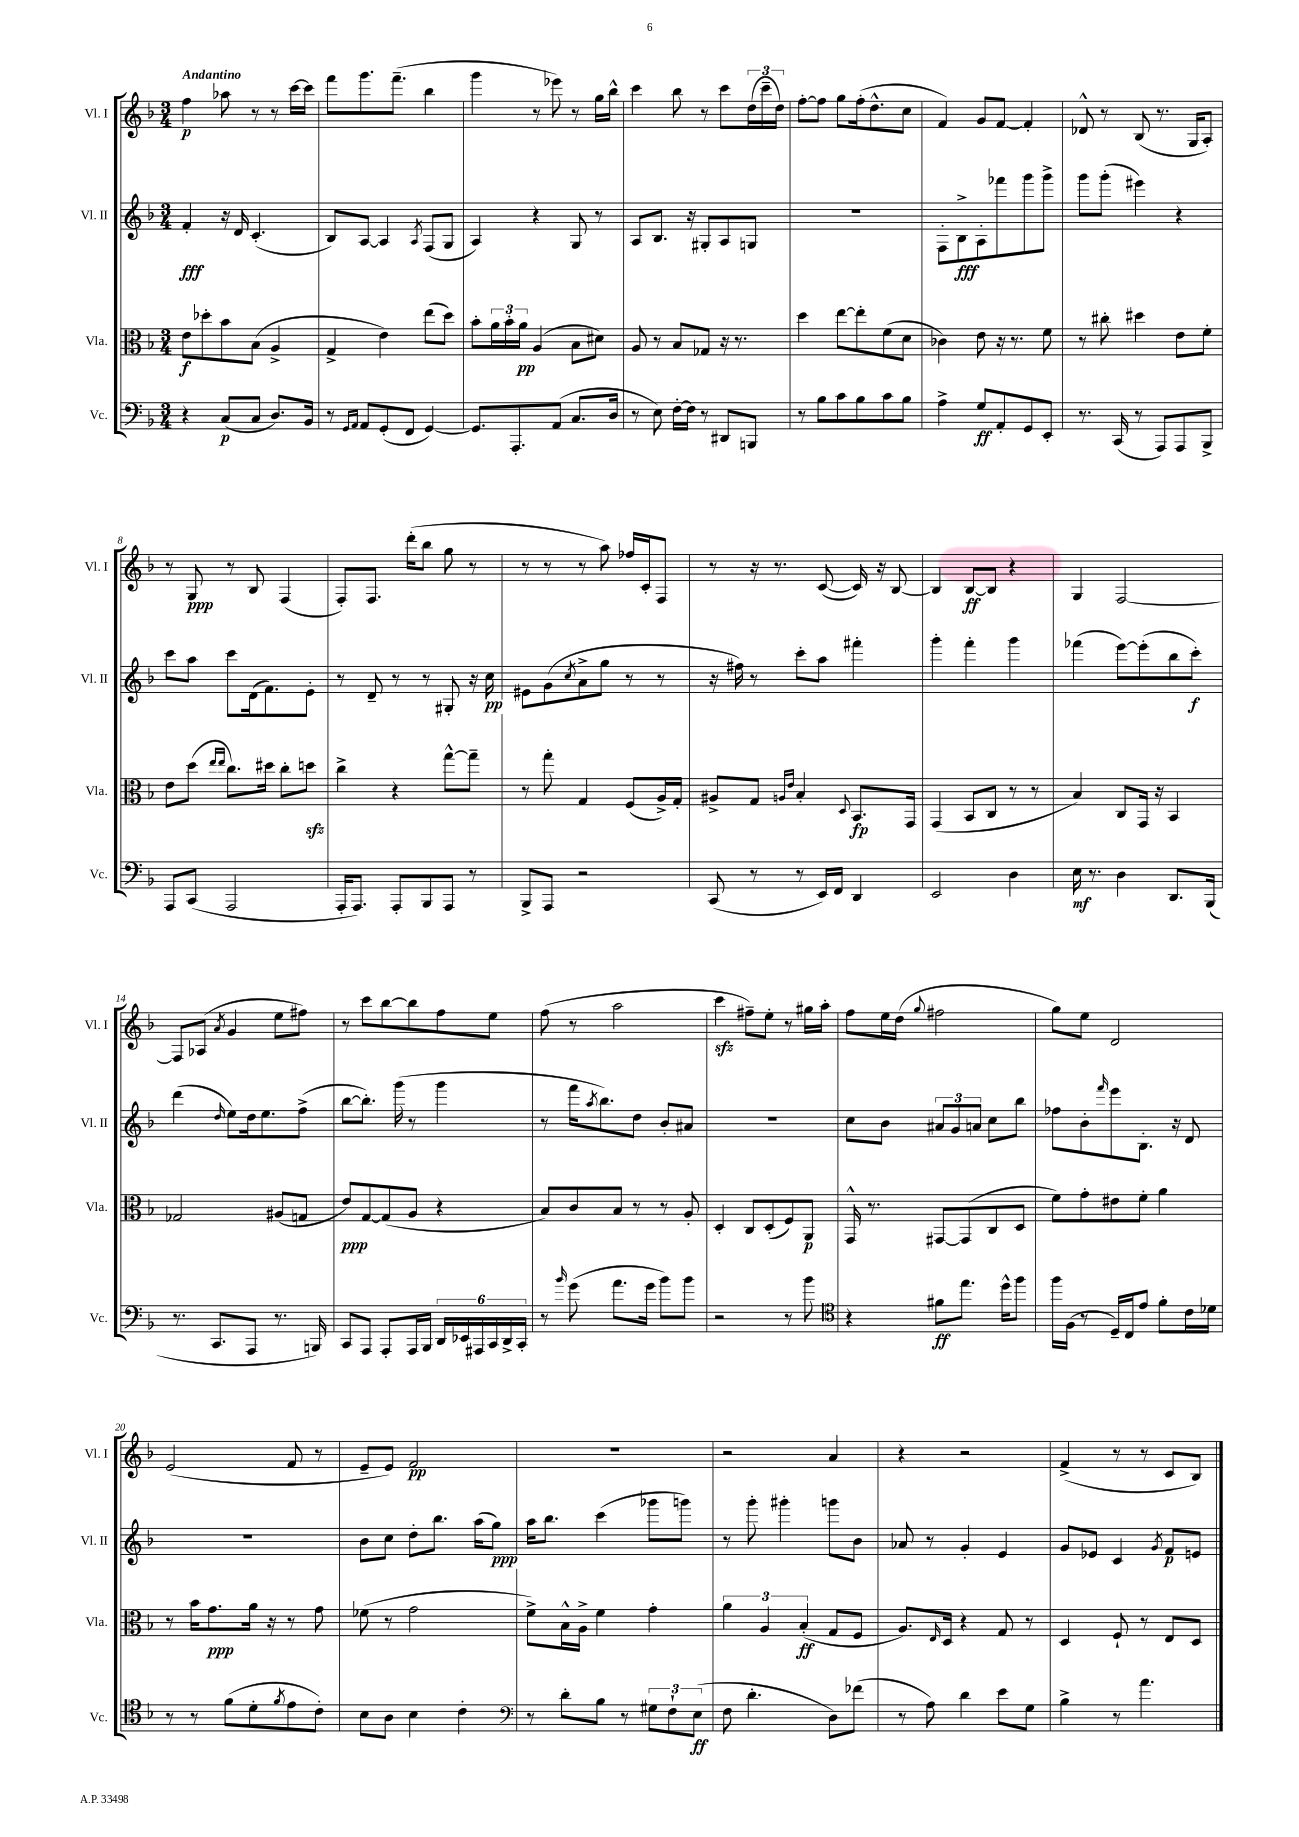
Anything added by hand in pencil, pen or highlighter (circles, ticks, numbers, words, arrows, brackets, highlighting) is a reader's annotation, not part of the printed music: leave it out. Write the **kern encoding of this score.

**kern	**kern	**kern	**kern
*staff4	*staff3	*staff2	*staff1
*clefF4	*clefC3	*clefG2	*clefG2
*k[b-]	*k[b-]	*k[b-]	*k[b-]
*M3/4	*M3/4	*M3/4	*M3/4
4r	8e	4f'	4ff
.	8dd-'	.	.
(8C	8b-	16r	8aa-
.	.	16d	.
8C	(8B-	(4.c'	8r
8.D)	4A^	.	8r
.	.	.	[16ccc
16BB-	.	.	16ccc]
=	=	=	=
8r	4G^	8B-)	8fff
16qqGG	.	.	.
16qqAA	.	.	.
8AA	.	[8A	8.ggg
(8GG'	4e)	4A]	.
.	.	.	(8.fff~
8FF	.	.	.
.	.	8qA	.
[4GG)	(8ee	(8F	4bb-
.	8dd)	8G	.
=	=	=	=
8.GG]	8b-'	4A)	4ggg
.	24a	.	.
.	24b-'	.	.
8.AAA'	.	.	.
.	24a	.	.
.	(4A	4r	8r
(8AA	.	.	8eee-)
8.C	8B-	8G	8r
.	8d#)	8r	16gg
16D	.	.	16bb-^^
=	=	=	=
8r	8A	8A	4ccc
8E)	8r	8.B-	.
[16F'	8B-	.	8bb-
16F]	.	16r	.
8r	8G-	8G#'	8r
8DD#	16r	8A	8ccc
.	8.r	.	.
8BBB	.	8G	(24dd
.	.	.	24ccc~
.	.	.	24dd)
=	=	=	=
8r	4dd	2.r	[8ff'
8B-	.	.	8ff]
8c	[8ee	.	8gg
8B-	8ee']	.	(16ff'
.	.	.	8.dd^^
8c	(8f	.	.
8B-	8d	.	8cc
=	=	=	=
4A^	4c-)	8F'	4f)
.	.	8B-^	.
8G	8e	8A'	8g
8AA'	16r	8fff-	[8f
.	8.r	.	.
8GG	.	8ggg	4f']
8EE'	8f	8ggg^	.
=	=	=	=
8.r	8r	8ggg	8d-^^
.	8cc#'	(8ggg'	8r
(16CC	.	.	.
8r	4dd#	4eee#)	(8B-
8AAA)	.	.	8.r
8AAA	8e	4r	.
.	.	.	16G
8BBB-^	8f'	.	8A')
=	=	=	=
8AAA	8e	8ccc	8r
(8CC	(8dd	8aa	8G
.	16qqee	.	.
.	16qqee	.	.
2AAA	8.cc)	8ccc	8r
.	.	(16d	8B-
.	16dd#	8.f)	.
.	8cc'	.	(4F
.	8dd	8e'	.
=	=	=	=
16AAA'	4cc^	8r	8F')
8.AAA)	.	.	.
.	.	8d~	8.F
8AAA'	4r	8r	.
.	.	.	(16ddd'
8BBB-	.	8r	8bb-
8AAA	[8gg^^	8G#'	8gg
8r	8gg~]	16r	8r
.	.	16cc	.
=	=	=	=
8BBB-^	8r	8e#	8r
8AAA	8gg'	(8g	8r
.	.	8qcc	.
2r	4G	8a^	8r
.	.	8gg	8aa)
.	(8F	8r	16ff-
.	.	.	16c'
.	16A^)	8r	8F
.	16G'	.	.
=	=	=	=
(8CC	8A#^	16r	8r
.	.	16ff#)	.
8r	8G	8r	16r
.	.	.	8.r
.	16qqA	.	.
.	16qqe	.	.
8r	4B-'	8ccc'	.
16EE)	.	8aa	([8c
16FF	.	.	.
.	8qqD	.	.
4DD	8.BB-	4fff#'	16c])
.	.	.	16r
.	.	.	[8B-
.	16GG	.	.
=	=	=	=
2EE	(4GG	4ggg'	4B-]
.	8BB-	4fff'	[8B-
.	8C	.	8B-]
4D	8r	4ggg	4r
.	8r	.	.
=	=	=	=
16E	4B-)	(4fff-	4G
8.r	.	.	.
4D	8C	[8eee)	[2F
.	16GG	(8eee']	.
.	16r	.	.
8.DD	4BB-	8bb-	.
.	.	8ccc')	.
(16BBB-	.	.	.
=	=	=	=
8.r	2G-	(4ddd	8F]
.	.	.	(8A-
8.CC	.	.	.
.	.	16qqdd	8qa
.	.	8ee)	4g
8AAA	.	16dd	.
.	.	8.ee	.
8.r	(8A#	.	8ee
.	8G	(8ff^	8ff#)
16BBB)	.	.	.
=	=	=	=
8CC	8e)	[8bb-	8r
8AAA	[8G	8.bb-'])	8ccc
8AAA'	(8G]	.	[8bb-
.	.	(16ggg	.
16AAA	8A	8r	8bb-]
16BBB-	.	.	.
24DD	4r	4ggg	8ff
24EE-	.	.	.
24AAA#	.	.	.
24CC	.	.	8ee
24DD^	.	.	.
24CC'	.	.	.
=	=	=	=
8r	8B-)	8r	(8ff
16qqb-	.	.	.
(8g	8c	16fff	8r
.	.	8qaa	.
.	.	8.bb-)	.
8.a	8B-	.	2aa
.	8r	8dd	.
16g	.	.	.
8b-)	8r	8b-'	.
8b-	8A'	8a#	.
=	=	=	=
2r	4D'	2.r	4ccc
.	8C	.	8ff#~)
.	(8D'	.	8ee'
8r	8F)	.	8r
8b-	8AA	.	16gg#
.	.	.	16aa'
=	=	=	=
*clefC4	*	*	*
4r	16GG^^	8cc	8ff
.	8.r	.	.
.	.	8b-	16ee
.	.	.	(16dd
.	.	.	8qqgg
8f#	[8GG#	12a#	2ff#
.	.	12g	.
8.ee	(8GG#]	.	.
.	.	12a	.
.	8C	8cc	.
16dd^^	.	.	.
8ff	8D	8bb-	.
=	=	=	=
16ff	8f)	8ff-	8gg)
(16F	.	.	.
8r	8g'	8b-'	8ee
.	.	16qqfff	.
16D~)	8e#	8eee	2d
16C	.	.	.
8e	8f'	8.B-'	.
8f'	4a	.	.
.	.	16r	.
16c	.	8d	.
16d-	.	.	.
=	=	=	=
8r	8r	2.r	(2e
8r	16b-	.	.
.	8.g	.	.
(8f	.	.	.
8d'	16a	.	.
.	16r	.	.
8qf	.	.	.
8e	8r	.	8f
8c')	8g	.	8r
=	=	=	=
8B-	(8f-	8b-	8e~
8A	8r	8cc	8e)
4B-	2g	8dd'	2f
.	.	8.bb-	.
4c'	.	.	.
.	.	(16aa	.
.	.	8gg)	.
=	=	=	=
*clefF4	*	*	*
8r	8f^)	16aa	2.r
.	.	8.bb-	.
8d'	16B-^^	.	.
.	16A^	.	.
8B-	4f	(4ccc	.
8r	.	.	.
12G#	4g'	8ggg-	.
12F`	.	.	.
.	.	8ggg)	.
(12E	.	.	.
=	=	=	=
8F	6a	8r	2r
4.d'	.	8ggg'	.
.	6A	.	.
.	.	4ggg#'	.
.	(6B-'	.	.
8D)	8G	8ggg	4a
(8f-	8F	8b-	.
=	=	=	=
8r	8.A)	8a-	4r
8A)	.	8r	.
.	16qqE	.	.
.	16D	.	.
4d	4r	4g'	2r
8e	8G	4e	.
8G	8r	.	.
=	=	=	=
4B-^	4D	8g	(4f^
.	.	8e-	.
8r	8F`	4c	8r
4.a	8r	.	8r
.	.	8qg	.
.	8E	8f	8c
.	8D	8e	8B-)
==	==	==	==
*-	*-	*-	*-
